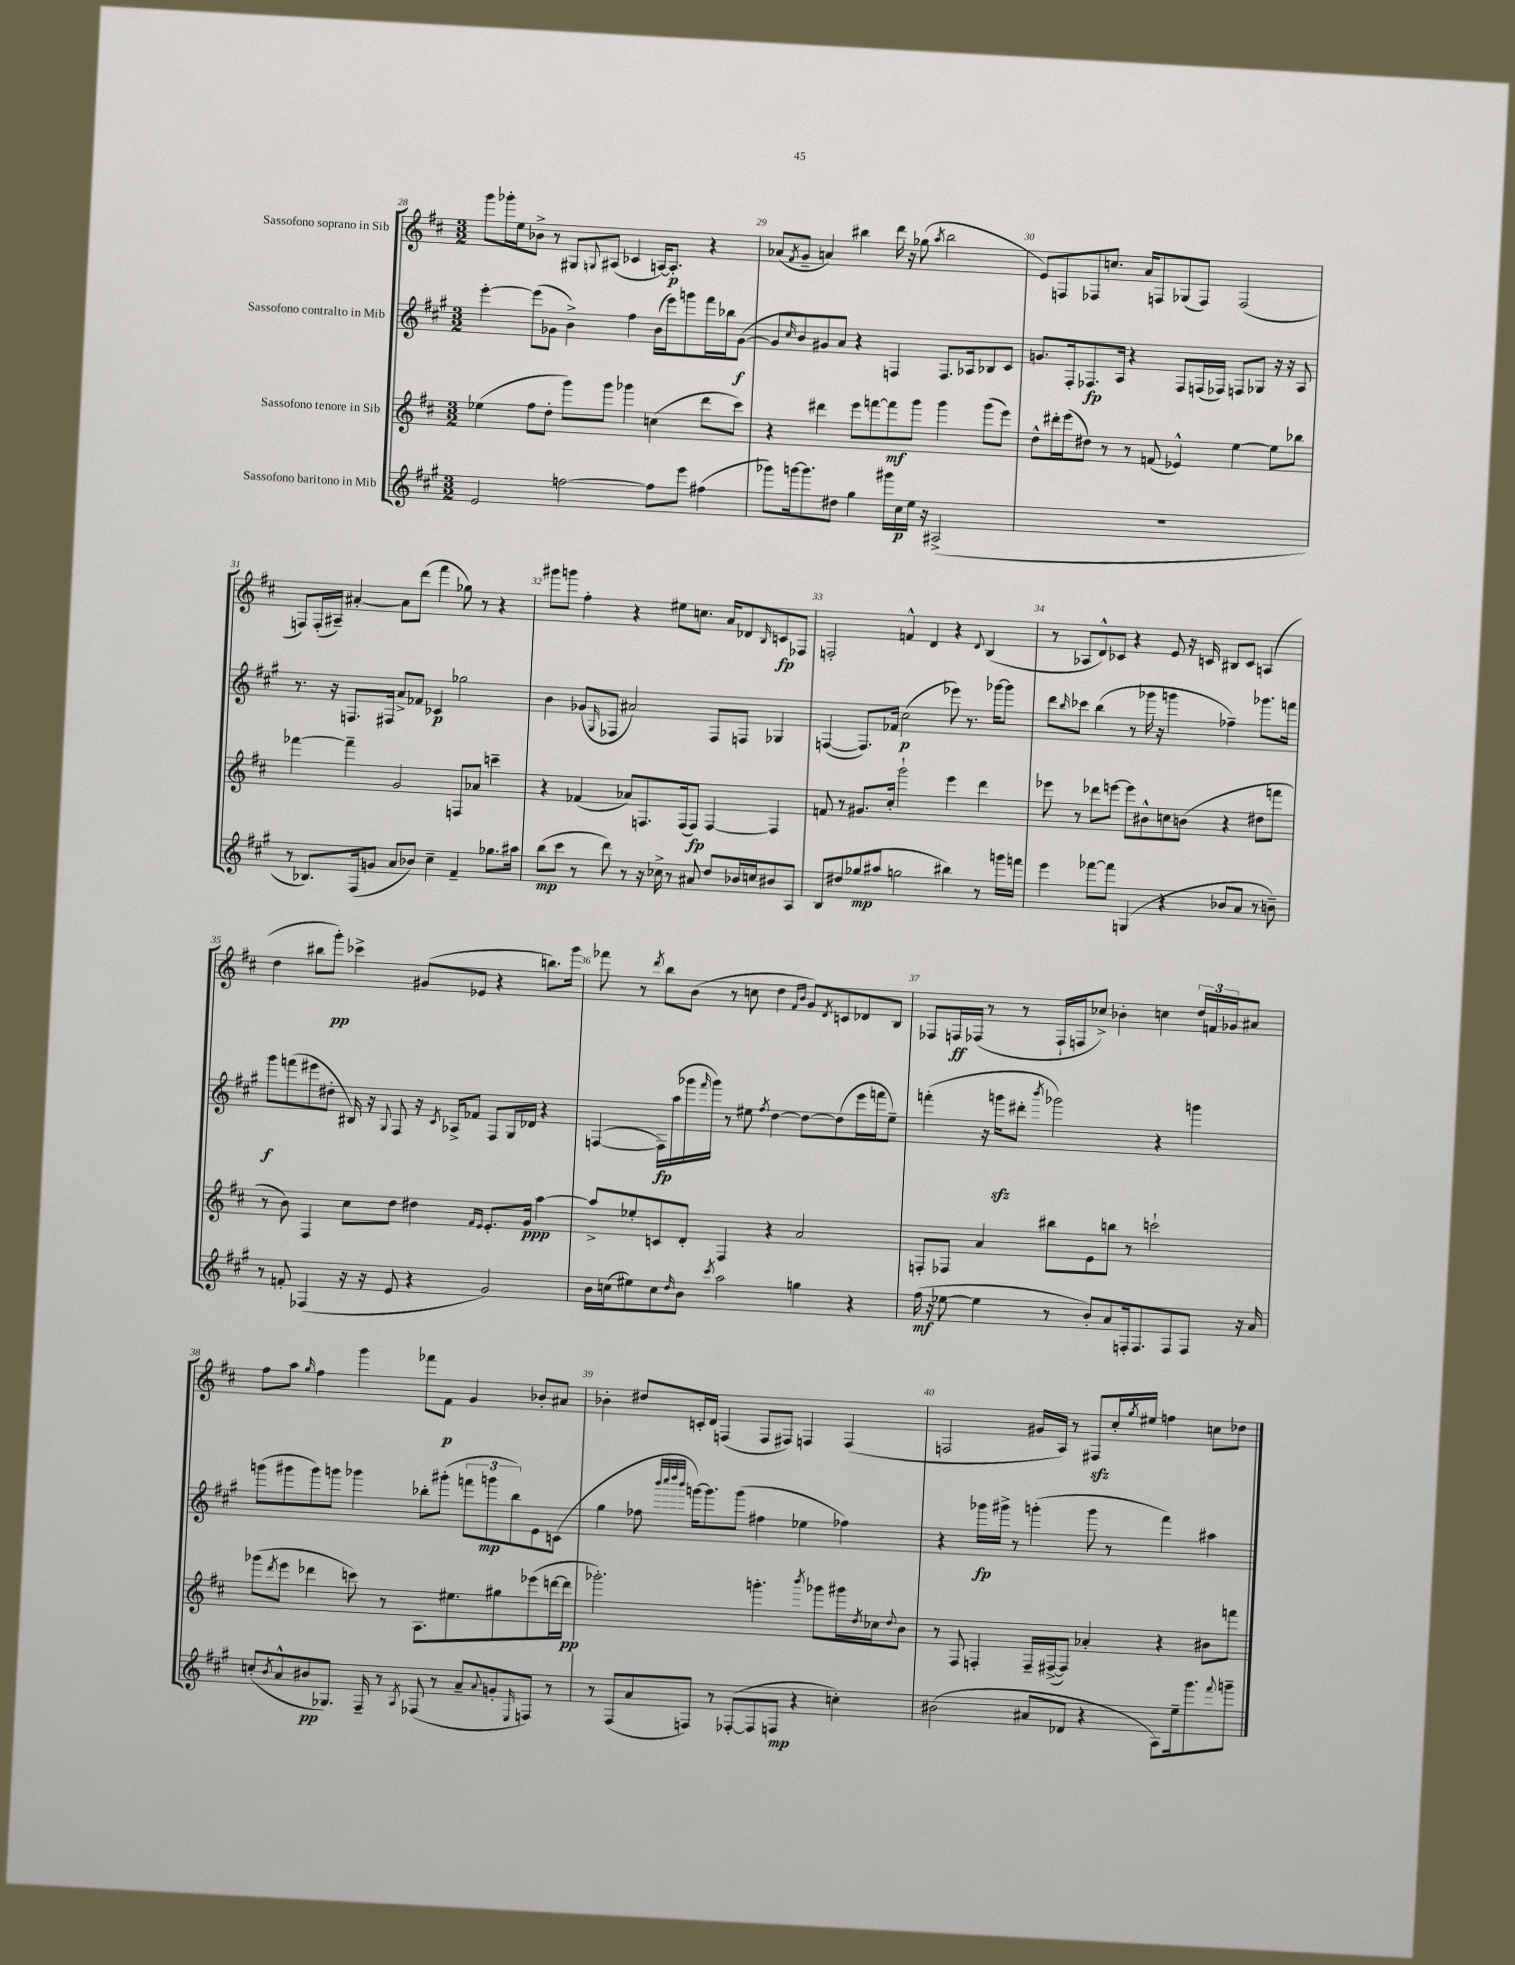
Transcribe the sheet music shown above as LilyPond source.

<<
\new StaffGroup <<
\new Staff = "s0" \with { instrumentName = "Sassofono soprano in Sib" } {
    \clef treble \key d \major \numericTimeSignature \time 3/2
    g'''8 ges'''16-. e''16 bes'8-> r8 gis8 \appoggiatura { g8 } ais8( ces'4 a16~) a8.-.\p r4 |
    aes'8( \acciaccatura { fis'8 } g'8-- a'4) bis''4 d'''16 r16 ges''8( \acciaccatura { a''8 } bis''2 |
    e'8) f8 fes8 c''8. a'16 f8 ges8( f8) f2( |
    f8) f16-.( ais16--) ais'4~-. ais'8 d'''8( fis'''4 ges''8) r8 r4 |
    gis'''8 g'''8 fis''4-. r4 eis''8 c''8. a'16 des'8 \grace { b16 } c'8\fp fes8 |
    f2-. f'4-^ d'4 r4 \appoggiatura { d'8 } b4( |
    r8 aes8 d'8-^) ces'8 r4 e'8 r16 c'16 bis8 c'8 a4( |
    d''4 bis''8 g'''8-.\pp) ces'''4-> gis'8( ees'8 r4 b''8.) g'''16 |
    fes'''8 r8 \acciaccatura { d'''8 } b''8 b'8( r8 c''8 d''4 \grace { fis'16 b'16 } g'8) \acciaccatura { d'8 } c'8 des'8 b8 |
    fes8 f16\ff fes16( r8 r8 fes16-! f16 ces''8->) bes'4-. c''4 \tuplet 3/2 { d''16 f'16 ges'16 } ais'8 |
    fis''8 a''8 \grace { g''16 } fis''4 g'''4 fes'''8 fis'8\p g'4 bes'8-. ais'8 |
    bes'4-. dis''8 c'16-. d'16 f4( f8 fis8) f4 f4( |
    f2 gis'16 a16) r8 fis8\sfz cis''16-. \acciaccatura { g''8 } eis''16 f''4 c''8 des''8 \bar "|." |
}
\new Staff = "s1" \with { instrumentName = "Sassofono contralto in Mib" } {
    \clef treble \key a \major \numericTimeSignature \time 3/2
    e'''4~-. e'''8( ges'8 b'4->) fis''4 b'16( e'''16) g'''8 fis'''16 bes''16 ges'8~\f( |
    ges'8 \grace { cis''16 } b'8) gis'8 a'8 r4 f4 f8. aes16 bes8 cis'8 |
    g'8. fis16-. fes8.\fp a16 r4 fes8 f16( fes16) f8 ges8 r16 r16 a8 |
    r8. r16 f8. fis16 a'8-> fes'8 ces'4\p ges''2 |
    b'4 ges'8( \grace { gis16 } fes8 ais'2) fes8 f8 ges4 |
    f4~( f8.) fes'16 cis''2\p( ees'''8) r8. ges'''16~ ges'''8 |
    d'''8 \grace { b''16 } ces'''8 b''4( r8 ges'''16 r16 g'''4 fes''4--) ges'''8. f'''16 |
    gis'''8\f f'''8( eis'''8 dis''8-. bis16) r16 \appoggiatura { gis8 } fis8 r16 \acciaccatura { cis'8 } aes16-> fes'8 fis8 gis16 des'16 r4 |
    f4~( f16\fp) a''16( ges'''16 \grace { fis'''16 } ges'''16) r8 eis''8 \acciaccatura { fis''8 } d''4~ d''8~ d''8( e'''16 f'''16 eis''8--) |
    f'''4-.( r16 g'''16\sfz dis'''8-. \acciaccatura { b'''8 } ges'''2) r4 g'''4 |
    g'''8( gis'''8 gis'''8) g'''8 ges'''4 bes''8-. gis'''8-.( \tuplet 3/2 { f'''8 g'''8\mp bes''8) } e'8 c'8( |
    gis''4 fes''8 \grace { b'''32 cis''''32 d''''32 b'''32 } g'''16~) g'''8. g'''8( fis''4 ees''4 fes''4) |
    r4 ges'''16\fp gis'''16-> r8 g'''4-.( g'''8 r8 fis'''4) ais''4 \bar "|." |
}
\new Staff = "s2" \with { instrumentName = "Sassofono tenore in Sib" } {
    \clef treble \key d \major \numericTimeSignature \time 3/2
    ees''4( fis''8 d''8-. g'''8) g'''8 ges'''4 c''4( d'''8 cis'''8) |
    r4 dis'''4 e'''8 f'''8~ f'''8\mf g'''8 g'''4 g'''8( e'''8) |
    d''8-^ dis'''16-. e'''16( dis''8) r8 r8 f'8( ees'4-^) e''4~ e''8 bes''8 |
    fes'''4~ fes'''4-- g'2 f8 aes'8 c'''4-- |
    r4 fes'4( aes'8) f8. f16( f8\fp) f4~ f4 |
    f'8 r8 gis'8. cis''16-. g'''2-! e'''4 d'''4 |
    ees'''8 r8 des'''8 e'''8~ e'''8 bis'8-^ c''8 b'8( r4 dis''8 f'''8 |
    r8 b'8) fis4 cis''8 d''8 dis''4 \grace { fis'16 e'16 } e'8.-. g'16\ppp a''4~ |
    a''8-> ees''8-. c'8 d'8-. fis4 r4 a'2 |
    f8-. fes8 a'4 bis''8 e'8 b''8 r8 c'''2-! |
    ges'''8( \acciaccatura { d'''8 } e'''8 des'''4 c'''8) r8 a8. eis''8. gis''8 ees'''8( d'''16~ d'''16\pp |
    ges'''2.-.) g'''4.-. \acciaccatura { b'''8 } ges'''8 gis'''16 \acciaccatura { d''8 } ces''16 \appoggiatura { d''8 } b'8 |
    r8 fis8 f4-. f16-- fis16~->( fis8) aes'4-. r4 bis'8 f'''8 \bar "|." |
}
\new Staff = "s3" \with { instrumentName = "Sassofono baritono in Mib" } {
    \clef treble \key a \major \numericTimeSignature \time 3/2
    e'2 f''2~ f''8 e'''8 fis''4( |
    ges'''8) g'''16~ g'''8. dis''8 gis''4 gis'''16 cis''16\p e''16 r16 ais2->( |
    R1. |
    r8 bes8.) fis16( g'8 a'8 bes'8) cis''4-- fis'4-- ges''8. ais''16 |
    b''8\mp( cis'''8 r8 d'''8) r8 r16 ces''16-> r8 ais'8 d''8 bes'16 c''16 bis'8 a8 |
    b8 dis''8 ges''8\mp( ais''8 g''2 bis''4) r8 g'''16 f'''16 |
    e'''4 fes'''8~ fes'''8 g4( r4 bes'8 a'8 r8 b'8--) |
    r8 f'8-. fes4( r16 r16 e'8 r4 gis'2) |
    b'16 c''16( eis''8) c''8 \grace { d''16 } b'8 \acciaccatura { cis'''8 } a''2 g''4 r4 |
    fis''16\mf( r16 ees''8~ ees''4 r8 b'8-.) a'8 f16-. f8. f8 f8 r16 a'16 |
    c''8-.( \acciaccatura { b'8 } a'8-^ bis'8\pp ges8.) fis16-- r8 \acciaccatura { a8 } fes8( r8 a'8-- \appoggiatura { a'8 } g'8-. \grace { e16 } f8) r8 |
    r8 fis8( a'8 f8) r8 fes8~-.( fes8 f8\mp r4 c''4-.) |
    bis'2( ais'8 des'8 r4 a8) e''16-- gis'''8. \appoggiatura { fis'''8 } g'''8-- \bar "|." |
}
>>
>>
\layout { \context { \Score currentBarNumber = #28 \override BarNumber.break-visibility = ##(#f #t #t) barNumberVisibility = #all-bar-numbers-visible } }
